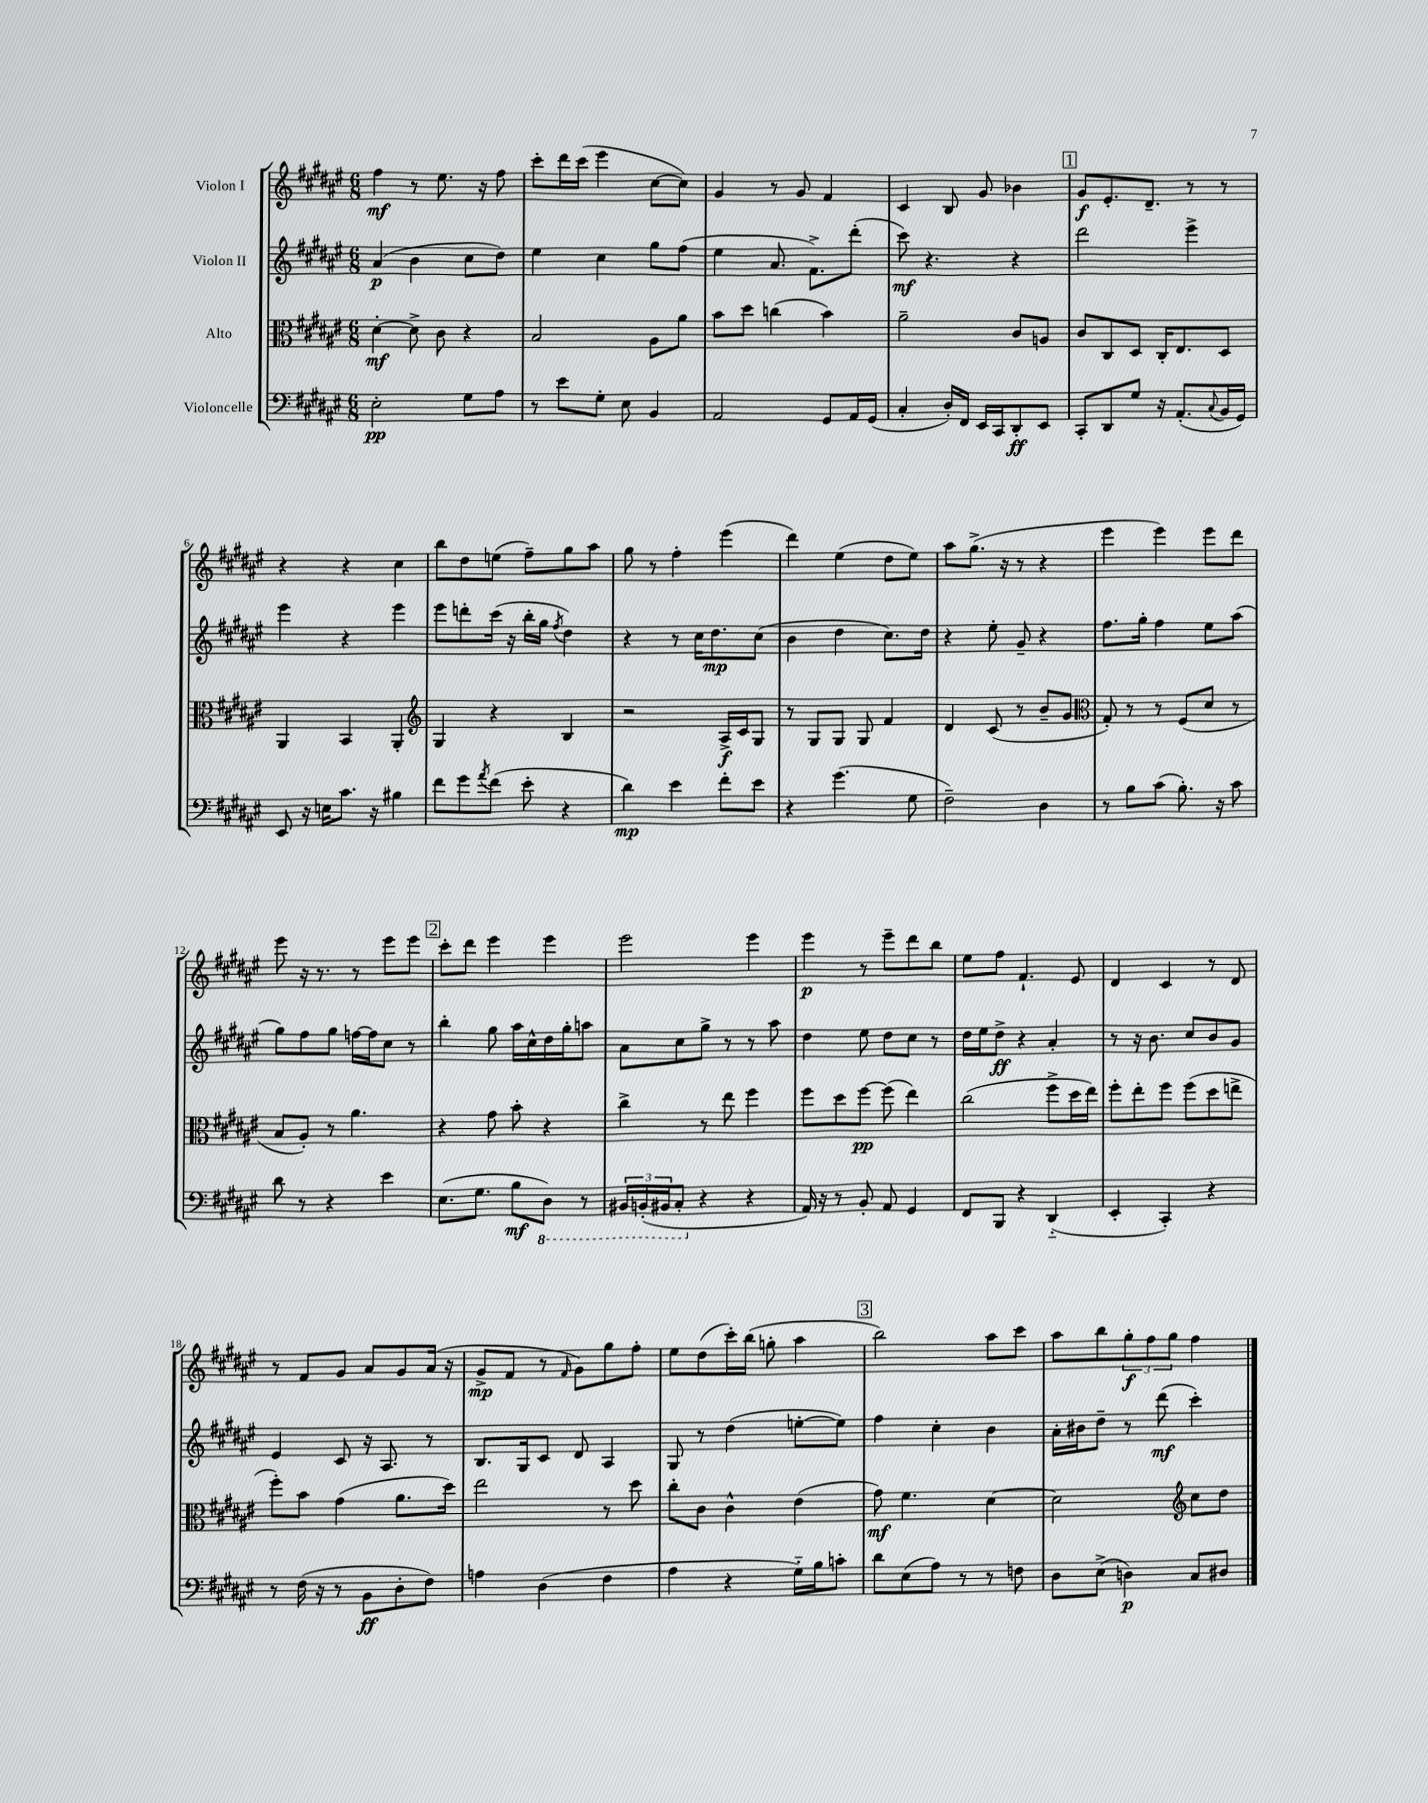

**kern	**kern	**kern	**kern
*staff4	*staff3	*staff2	*staff1
*clefF4	*clefC3	*clefG2	*clefG2
*k[f#c#g#d#a#e#]	*k[f#c#g#d#a#e#]	*k[f#c#g#d#a#e#]	*k[f#c#g#d#a#e#]
*M6/8	*M6/8	*M6/8	*M6/8
2E#'	[4d#'	(4a#	4ff#
.	8d#^]	4b	8r
.	8c#	.	8.ee#
8G#	4r	8cc#	.
.	.	.	16r
8A#	.	8dd#)	8ff#
=	=	=	=
8r	2B	4ee#	8ccc#'
8e#	.	.	16ddd#
.	.	.	(16ccc#
8G#'	.	4cc#	4eee#
8E#	.	.	.
4BB	8A#	8gg#	[8cc#
.	8a#	(8ff#	8cc#])
=	=	=	=
2AA#	8b	4ee#	4g#
.	8dd#	.	.
.	(4cc	8.a#	8r
.	.	.	8g#
.	.	8.f#^)	.
8GG#	4b)	.	4f#
16AA#	.	(8ddd#'	.
(16GG#	.	.	.
=	=	=	=
4C#'	2a#~	8ccc#)	4c#
.	.	4.r	.
16D#')	.	.	8B
16FF#	.	.	.
16EE#	.	.	8g#
16CC#	.	.	.
8DD#'	8c#	4r	4b-
8EE#	8A	.	.
=	=	=	=
8CC#'	8c#	2ddd#	8g#
8DD#	8C#	.	8.e#'
8G#	8D#	.	.
.	.	.	8.d#~
16r	16C#'	.	.
(8.AA#'	8.E#	.	.
.	.	4eee#^	8r
8qqC#	.	.	.
16BB	8D#	.	8r
16GG#)	.	.	.
=	=	=	=
8EE#	4AA#	4eee#	4r
16r	.	.	.
16E	.	.	.
8.c#	4BB	4r	4r
16r	.	.	.
4B#	4AA#'	4eee#	4cc#
=	=	=	=
*	*clefG2	*	*
8f#	4G#	8eee#	8bb
8g#	.	8ddd'	8dd#
8qa#	.	.	.
(8f#	4r	(16ccc#	(8ee
.	.	16r	.
8e#'	.	16bb'	8ff#~)
.	.	16gg#	.
.	.	8qff#	.
4r	4B	4dd#)	8gg#
.	.	.	8aa#
=	=	=	=
4d#)	2r	4r	8gg#
.	.	.	8r
4e#	.	8r	4ff#'
.	.	16cc#	.
.	.	8.dd#	.
8f#'	16A#^	.	(4eee#
.	16c#	.	.
8e#	8G#	(8cc#	.
=	=	=	=
4r	8r	4b	4ddd#)
.	8G#	.	.
(4.g#	8G#	4dd#	(4ee#
.	8G#	.	.
.	4f#	8.cc#)	8dd#
8G#	.	.	8ee#)
.	.	16dd#	.
=	=	=	=
2F#~)	4d#	4r	8aa#
.	.	.	(8.gg#^
.	(8c#	8ee#'	.
.	.	.	16r
.	8r	8g#~	8r
4D#	8b~	4r	4r
.	8g#	.	.
=	=	=	=
*	*clefC3	*	*
8r	8G#')	8.ff#	4eee#
8B	8r	.	.
.	.	16gg#'	.
(8c#	8r	4ff#	4eee#)
8.B')	(8F#	.	.
.	8d#	8ee#	8eee#
16r	.	.	.
8c#	8r	(8aa#	8ddd#
=	=	=	=
8d#	8B	8gg#)	8eee#
8r	8A#')	8ff#	16r
.	.	.	8.r
4r	8r	8gg#	.
.	4.a#	[16ff	8r
.	.	16ff]	.
4e#	.	8cc#	8eee#
.	.	8r	8eee#
=	=	=	=
(8.E#	4r	4bb'	8ccc#'
.	.	.	8ddd#
8.G#	.	.	.
.	8g#	8gg#	4eee#
8B	8b'	16aa#	.
.	.	16cc#^^	.
8DD#)	4r	16dd#	4eee#
.	.	16gg#'	.
8r	.	8aa	.
=	=	=	=
24BBB#	4cc#^	8a#	2eee#
(24BBB'	.	.	.
24BBB#	.	.	.
8CC#'	.	8cc#	.
4r	8r	8gg#^	.
.	8ee#	8r	.
4r	4ff#	8r	4eee#
.	.	8aa#	.
=	=	=	=
16AA#)	8ff#	4dd#	4eee#
16r	.	.	.
8r	8dd#	.	.
8BB'	[8ff#	8ee#	8r
8AA#	(8ff#]	8dd#	8eee#~
4GG#	4ee#)	8cc#	8ddd#
.	.	8r	8bb
=	=	=	=
8FF#	(2cc#	16dd#	8ee#
.	.	16ee#	.
8BBB	.	8dd#^	8ff#
4r	.	4r	4.f#`
(4DD#'~	8ff#^	4a#'	.
.	16dd#	.	8e#
.	16ee#)	.	.
=	=	=	=
4EE#'	8ff#'	8r	4d#
.	8ee#'	16r	.
.	.	8.b	.
4CC#')	8ff#	.	4c#
.	(8ff#	8cc#	.
4r	8dd#	8b	8r
.	8ee^	8g#	8d#
=	=	=	=
8r	8ff#')	4e#	8r
(16F#	8b	.	8f#
16r	.	.	.
8r	(4g#	8c#	8g#
8BB	.	16r	8a#
.	.	8.A#	.
8D#'	8.a#	.	8g#
8F#)	.	8r	(16a#
.	16dd#)	.	16r
=	=	=	=
4A	2ee#	8.B	8g#^
.	.	.	8f#
.	.	16G#	.
(4D#	.	8c#	8r
.	.	.	16qqf#
.	.	8d#	8g#)
4F#	8r	4A#	8gg#
.	8dd#	.	8ff#'
=	=	=	=
4A#	8cc#'	8G#	8ee#
.	8c#	8r	(8dd#
4r	4c#^^	(4dd#	16ccc#')
.	.	.	(16bb
.	.	.	8gg'
16G#'~)	(4e#	[8ee'	4aa#
16B	.	.	.
8c'	.	8ee])	.
=	=	=	=
8d#	8g#)	4ff#	2bb)
(8E#	4.f#	.	.
8A#)	.	4cc#'	.
8r	.	.	.
8r	[4d#	4b	8aa#
8F	.	.	8ccc#
=	=	=	=
8D#	2d#]	16a#'	8aa#
.	.	16b#	.
(8E#^	.	8dd#~	8bb
4D)	.	8r	12gg#'
.	.	.	12ff#
.	.	(8ddd#	.
.	.	.	12gg#
*	*clefG2	*	*
8C#	8cc#	4ccc#')	4ff#
8D#	8dd#	.	.
==	==	==	==
*-	*-	*-	*-
